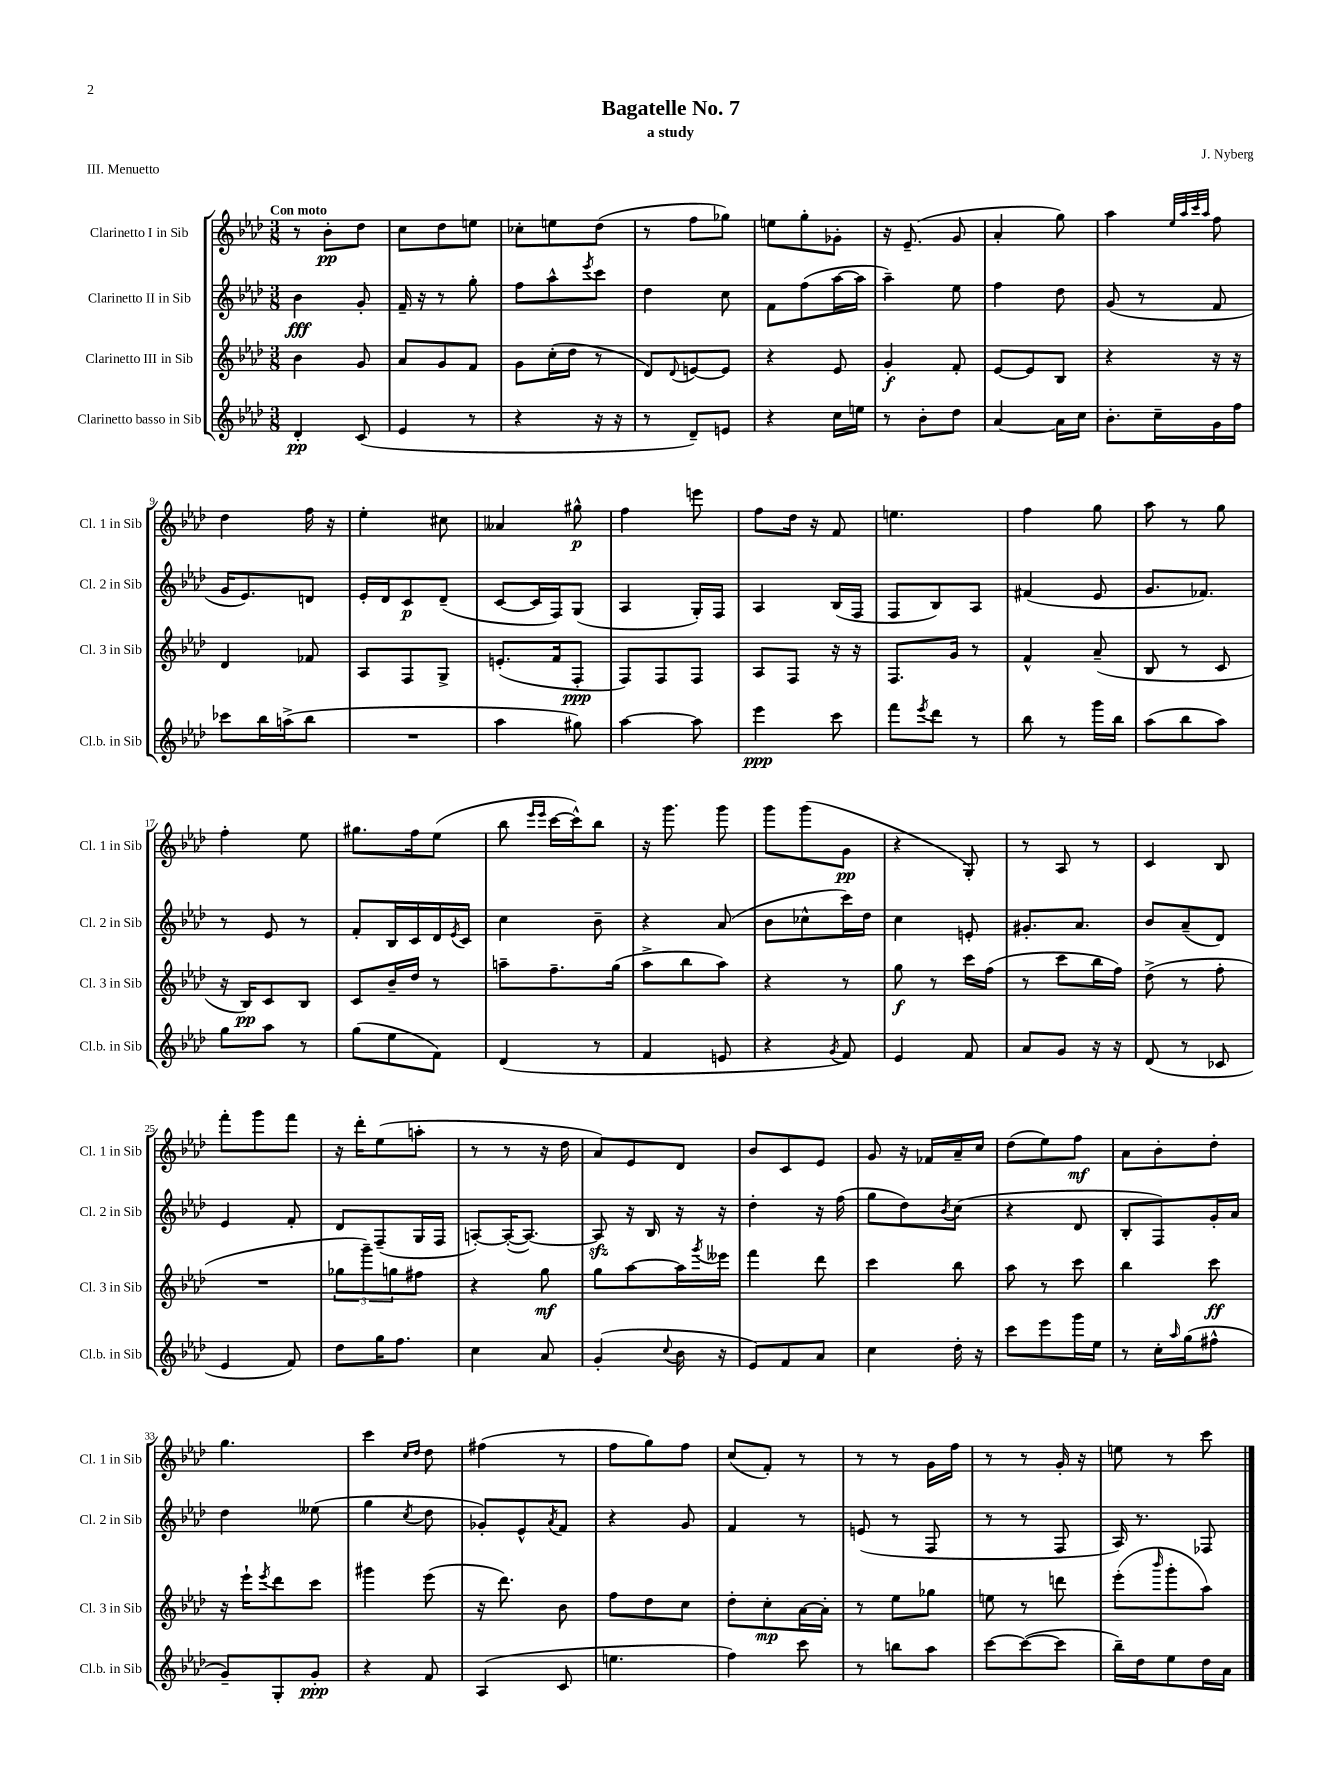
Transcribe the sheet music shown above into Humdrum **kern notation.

**kern	**kern	**kern	**kern
*staff4	*staff3	*staff2	*staff1
*clefG2	*clefG2	*clefG2	*clefG2
*k[b-e-a-d-]	*k[b-e-a-d-]	*k[b-e-a-d-]	*k[b-e-a-d-]
*M3/8	*M3/8	*M3/8	*M3/8
4d-'/	4b-\	4b-\	8r
.	.	.	8b-'\L
(8c/	8g/	8g'/	8dd-\J
=	=	=	=
4e-/	8a-/L	16f~/	8cc\L
.	.	16r	.
.	8g/	8r	8dd-\
8r	8f/J	8gg'\	8ee\J
=	=	=	=
4r	8g\L	8ff\L	8cc-'\L
.	(16cc'\L	8aa-^^\	8ee\
.	16dd-\JJ	.	.
.	.	8qeee-/	.
16r	8r	8ccc\J	(8dd-\J
16r	.	.	.
=	=	=	=
8r	8d-/L)	4dd-\	8r
.	8qqd-/	.	.
8d-~/L)	[8e/	.	8ff\L
8e/J	8e/]J	8cc\	8gg-\J)
=	=	=	=
4r	4r	8f\L	8ee\L
.	.	(8ff\	8gg'\
16cc\LL	8e-/	[16aa-\L	8g-'\J
16ee\JJ	.	16aa-\]JJ	.
=	=	=	=
8r	4g'/	4aa-~\)	16r
.	.	.	(8.e-~/
8b-'\L	.	.	.
8dd-\J	8f'/	8ee-\	8g/
=	=	=	=
[4a-/	[8e-/L	4ff\	4a-'/
.	8e-/]	.	.
16a-\]LL	8B-/J	8dd-\	8gg\)
16cc\JJ	.	.	.
=	=	=	=
8.b-'\L	4r	(8g/	4aa-\
.	.	8r	.
16cc~\L	.	.	.
.	.	.	32qqee-/LLL
.	.	.	32qqaa-/
.	.	.	32qqccc/
.	.	.	32qqaa-/JJJ
16g\	16r	8f/	8ff\
16ff\JJ	16r	.	.
=	=	=	=
8ccc-\L	4d-/	16g/LK	4dd-\
.	.	8.e-/)	.
16bb-\L	.	.	.
(16aa^\J	.	.	.
8bb-\J	8f-/	8d/J	16ff\
.	.	.	16r
=	=	=	=
4.r	8A-/L	16e-'/LL	4ee-'\
.	.	16d-/J	.
.	8F/	8c/	.
.	8G^/J	(8d-~/J	8cc#\
=	=	=	=
4aa-\	(8.e'/L	[8c/L	4a--/
.	.	16c/]L	.
.	16f/k	16F/J)	.
8gg#\)	8F'/J	(8G/J	8gg#^^\
=	=	=	=
[4aa-\	8F/L)	4A-/	4ff\
.	8F/	.	.
8aa-\]	8F/J	16G'/LL)	8eee\
.	.	16F/JJ	.
=	=	=	=
4eee-\	8A-/L	4A-/	8ff\L
.	8F/J	.	16dd-\Jk
.	.	.	16r
8ccc\	16r	(16B-/LL	8f/
.	16r	16F/JJ	.
=	=	=	=
8fff\L	8.F/L	8F/L	4.ee\
8qeee-/	.	.	.
8ddd-\J	.	8B-/)	.
.	16g/Jk	.	.
8r	8r	8A-/J	.
=	=	=	=
8bb-\	4f^^/	(4f#/	4ff\
8r	.	.	.
16ggg\LL	(8a-~/	8e-/	8gg\
16bb-\JJ	.	.	.
=	=	=	=
(8aa-\L	8B-/	8.g/L	8aa-\
8bb-\	8r	.	8r
.	.	8.f-/J)	.
8aa-\J)	8c/	.	8gg\
=	=	=	=
8gg\L	16r	8r	4ff'\
.	16B-/LK)	.	.
8aa-\J	8c/	8e-/	.
8r	8B-/J	8r	8ee-\
=	=	=	=
(8gg\L	8c/L	8f'/L	8.gg#\L
8ee-\	16b-~/L	16B-/L	.
.	16dd-/JJ	16c/	16ff\k
8f\J)	8r	16d-/	(8ee-\J
.	.	8qe-/	.
.	.	16c/JJ	.
=	=	=	=
(4d-/	8aa~\L	4cc\	8bb-\
.	.	.	16qqeee-/LL
.	.	.	16qqeee-/JJ
.	8.ff~\	.	[16ccc\LL
.	.	.	16ccc^^\]J)
8r	.	8b-~\	8bb-\J
.	(16gg\Jk	.	.
=	=	=	=
4f/	8aa-^\L	4r	16r
.	.	.	8.ggg\
.	8bb-\	.	.
8e/	8aa-\J)	(8a-/	8ggg\
=	=	=	=
4r	4r	8b-\L	8ggg\L
.	.	8cc-^^\	(8ggg\
8qg/	.	.	.
8f/)	8r	16ccc\L)	8g\J
.	.	16dd-\JJ	.
=	=	=	=
4e-/	8gg\	4cc\	4r
.	8r	.	.
8f/	16ccc\LL	8e'/	8G'/)
.	(16ff\JJ	.	.
=	=	=	=
8a-/L	8r	8.g#'/L	8r
8g/J	8ccc\L	.	8A-/
.	.	8.a-/J	.
16r	16bb-\L	.	8r
16r	16ff\JJ)	.	.
=	=	=	=
(8d-/	(8dd-^\	8b-/L	4c/
8r	8r	(8a-~/	.
8c-/	8ff'\	8d-/J)	8B-/
=	=	=	=
4e-/	4.r	4e-/	8fff'\L
.	.	.	8ggg\
8f/)	.	8f'/	8fff\J
=	=	=	=
8dd-\L	12gg-\L	8d-/L	16r
.	.	.	16ddd-'\LK
.	12ggg~\)	.	.
16gg\K	.	(8F~/	(8ee-\
.	12gg\	.	.
8.ff\J	.	.	.
.	8ff#\J	16G/L	8aa'\J
.	.	16F/JJ	.
=	=	=	=
4cc\	4r	[8A'/L)	8r
.	.	(16A'/_K	8r
.	.	8.A/_J)	.
8a-/	8gg\	.	16r
.	.	.	16dd-\
=	=	=	=
(4g'/	8gg\L	8A/]	8a-/L)
.	[8aa-\	16r	8e-/
.	.	16B-/	.
8qqcc/	.	.	.
16b-\	16aa-\]L	16r	8d-/J
.	8qggg/	.	.
16r	16eee--\JJ	16r	.
=	=	=	=
8e-/L)	4fff\	4dd-'\	8b-/L
8f/	.	.	8c/
8a-/J	8ddd-\	16r	8e-/J
.	.	(16ff\	.
=	=	=	=
4cc\	4ccc\	8gg\L	8g/
.	.	8dd-\)	16r
.	.	.	16f-/LL
.	.	8qb-/	.
16dd-'\	8bb-\	(8cc\J	16a-~/
16r	.	.	16cc/JJ
=	=	=	=
8ccc\L	8aa-\	4r	(8dd-\L
8eee-\	8r	.	8ee-\)
16ggg\L	8ccc\	8d-/	8ff\J
16ee-\JJ	.	.	.
=	=	=	=
8r	4bb-\	8B-'/L	8a-\L
16cc'\LL	.	8F/)	8b-'\
16qqaa-/	.	.	.
(16gg\J	.	.	.
8ff#^^\J	8ccc\	16g'/L	8dd-'\J
.	.	16a-/JJ	.
=	=	=	=
8g~/L)	16r	4dd-\	4.gg\
.	16eee-`\LK	.	.
.	8qeee-/	.	.
8G'/	8ddd-\	.	.
8g'/J	8ccc\J	(8ee--\	.
=	=	=	=
4r	4ggg#\	4gg\	4ccc\
.	.	.	16qqcc/LL
.	.	8qcc/	16qqdd-/JJ
8f/	(8eee-\	8dd-\	8dd-\
=	=	=	=
(4A-/	16r	8g-'/L)	(4ff#\
.	8.ddd-\)	.	.
.	.	8e-^^/	.
.	.	8qa-/	.
8c/	8b-\	8f/J	8r
=	=	=	=
4.ee\	8ff\L	4r	8ff\L
.	8dd-\	.	8gg\)
.	8cc\J	8g/	8ff\J
=	=	=	=
4ff\)	8dd-'\L	4f/	(8cc/L
.	8cc'\	.	8f'/J)
8ccc\	[16a-\L	8r	8r
.	16a-'\]JJ	.	.
=	=	=	=
8r	8r	(8e/	8r
8bb\L	8ee-\L	8r	8r
8aa-\J	8gg-\J	8F/	16g\LL
.	.	.	16ff\JJ
=	=	=	=
[8ccc\L	8ee\	8r	8r
(8ccc\_	8r	8r	8r
8ccc\]J	8ddd\	8F/	16g'/
.	.	.	16r
=	=	=	=
16bb-~\LL)	(8eee-'\L	16A-/)	8ee\
16dd-\J	.	8.r	.
.	16qqbbb-/	.	.
8ee-\	8ggg'\	.	8r
16dd-\L	8aa-\J)	8F-/	8ccc\
16a-\JJ	.	.	.
==	==	==	==
*-	*-	*-	*-
